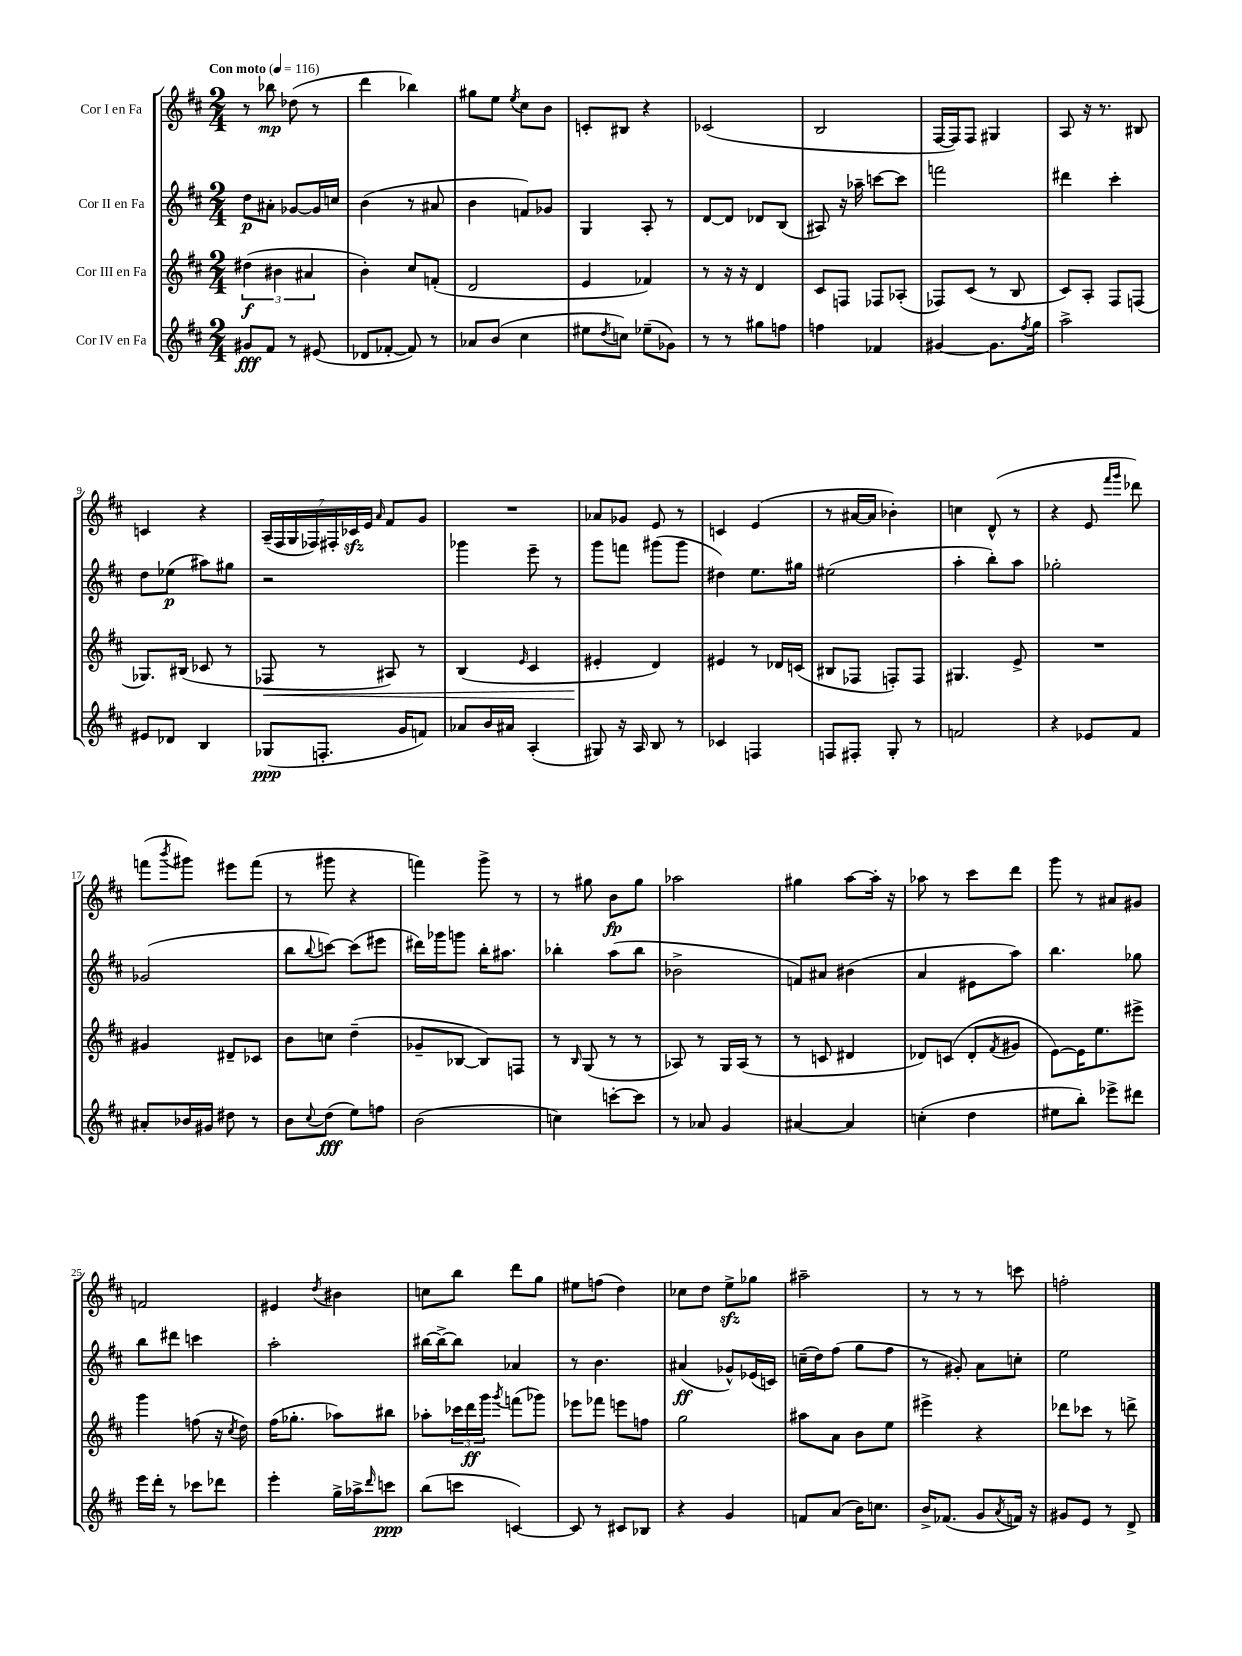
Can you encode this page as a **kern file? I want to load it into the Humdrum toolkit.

**kern	**dynam	**kern	**dynam	**kern	**dynam	**kern	**dynam
*part4	*part4	*part3	*part3	*part2	*part2	*part1	*part1
*staff4	*staff4	*staff3	*staff3	*staff2	*staff2	*staff1	*staff1
*I"Cor IV en Fa	*	*I"Cor III en Fa	*	*I"Cor II en Fa	*	*I"Cor I en Fa	*
*clefG2	*	*clefG2	*	*clefG2	*	*clefG2	*
*k[f#c#]	*	*k[f#c#]	*	*k[f#c#]	*	*k[f#c#]	*
*M2/4	*	*M2/4	*	*M2/4	*	*M2/4	*
*MM116	*	*MM116	*	*MM116	*	*MM116	*
=1	=1	=1	=1	=1	=1	=1	=1
!	!	!	!	!	!	!LO:TX:a:B:t=Con moto	!
8g#X/L	fff	(6dd#X\	f	8dd\L	p	8r	.
8f#/J	.	.	.	8a#X'\J	.	8bb-X\	mp
.	.	6b#X\	.	.	.	.	.
8r	.	.	.	[8g-X/L	.	(8dd-X\	.
.	.	6a#X/	.	.	.	.	.
(8e#X/	.	.	.	16g-/L]	.	8r	.
.	.	.	.	16ccn/JJ	.	.	.
=2	=2	=2	=2	=2	=2	=2	=2
8d-X/L	.	4b'\)	.	(4b\	.	4ddd\	.
[8f-X'/J	.	.	.	.	.	.	.
8f-/])	.	8cc#/L	.	8r	.	4bb-X\)	.
8r	.	(8fn'/J	.	8a#X/	.	.	.
=3	=3	=3	=3	=3	=3	=3	=3
8a-X/L	.	2d/	.	4b\	.	8gg#X\L	.
(8b/J	.	.	.	.	.	8ee\J	.
.	.	.	.	.	.	8qee/	.
4cc#\	.	.	.	8fn/L)	.	8cc#\L	.
.	.	.	.	8g-X/J	.	8b\J	.
=4	=4	=4	=4	=4	=4	=4	=4
8ee#X\L	.	4e/	.	4G/	.	8cn'/L	.
8qdd/	.	.	.	.	.	.	.
8ccn\J)	.	.	.	.	.	8B#X/J	.
(8ee-X~\L	.	4f-X/)	.	8A'/	.	4r	.
8g-X\J)	.	.	.	8r	.	.	.
=5	=5	=5	=5	=5	=5	=5	=5
8r	.	8r	.	[8d/L	.	(2c-X/	.
8r	.	16r	.	8d/J]	.	.	.
.	.	16r	.	.	.	.	.
8gg#X\L	.	4d/	.	8d-X/L	.	.	.
8ffn\J	.	.	.	(8B/J	.	.	.
=6	=6	=6	=6	=6	=6	=6	=6
4ffn\	.	8c#/L	.	8A#X/)	.	2B/	.
.	.	8Fn/J	.	16r	.	.	.
.	.	.	.	16aa-X~\	.	.	.
4f-X/	.	8F-X/L	.	[8cccn\L	.	.	.
.	.	(8A-X'/J	.	8ccc\J]	.	.	.
=7	=7	=7	=7	=7	=7	=7	=7
[4g#X/	.	8F-X/L)	.	2fffn\	.	[16F#/LL	.
.	.	.	.	.	.	16F#/J])	.
.	.	(8c#/J	.	.	.	8F#/J	.
8.g#\L]	.	8r	.	.	.	4G#X/	.
.	.	8B/	.	.	.	.	.
8qff#/	.	.	.	.	.	.	.
16gg\Jk	.	.	.	.	.	.	.
=8	=8	=8	=8	=8	=8	=8	=8
2aa^\	.	8c#/L)	.	4ddd#X\	.	8A/	.
.	.	8A'/J	.	.	.	16r	.
.	.	.	.	.	.	8.r	.
.	.	8F#/L	.	4ccc#'\	.	.	.
.	.	(8Fn/J	.	.	.	8B#X/	.
!!LO:LB:g=z
=9	=9	=9	=9	=9	=9	=9	=9
8e#X/L	.	8.G-X/L)	.	8dd\L	.	4cn/	.
8d-X/J	.	.	.	(8ee-X\J	p	.	.
.	.	(16B#X/Jk	.	.	.	.	.
4B/	.	8c-X/	.	8aa#X\L)	.	4r	.
.	.	8r	.	8gg#X\J	.	.	.
=10	=10	=10	=10	=10	=10	=10	=10
!	!	!	!LO:HP:b	!	!	!	!
(8G-X/L	ppp	8F-X/	<	2r	.	(28A~/LL	.
.	.	.	.	.	.	28F#/	.
.	.	.	.	.	.	28G/	.
.	.	.	.	.	.	28F-X/)	.
8.Fn'/J	.	8r	.	.	.	.	.
.	.	.	.	.	.	28F#X'/	.
.	.	.	.	.	.	28c-Xzz/	.
.	.	.	.	.	.	28e/JJ	.
.	.	.	.	.	.	16qqa/	.
.	.	8A#X/)	.	.	.	8f#/L	.
16g/KL	.	.	.	.	.	.	.
8fn/J)	.	8r	.	.	.	8g/J	.
=11	=11	=11	=11	=11	=11	=11	=11
8a-X/L	.	(4B/	.	4ggg-X\	.	2r	.
16b/L	.	.	.	.	.	.	.
16a#X/JJ	.	.	.	.	.	.	.
.	.	16qqe/	.	.	.	.	.
(4A'/	.	4c#/	.	8eee~\	.	.	.
.	.	.	.	8r	.	.	.
=12	=12	=12	=12	=12	=12	=12	=12
8G#X/)	.	4e#X'/	.	8ggg\L	.	8a-X/L	.
16r	.	.	.	8fffn\J	.	8g-X/J	.
16A/	.	.	.	.	.	.	.
8B/	.	4d/)	[	(8ggg#X\L	.	8e/	.
8r	.	.	.	8ggg#\J	.	8r	.
=13	=13	=13	=13	=13	=13	=13	=13
4c-X/	.	4e#X/	.	4dd#X\)	.	4cn/	.
4Fn/	.	8r	.	8.ee\L	.	(4e/	.
.	.	16d-X/LL	.	.	.	.	.
.	.	(16cn/JJ	.	16gg#X\Jk	.	.	.
=14	=14	=14	=14	=14	=14	=14	=14
8Fn/L	.	8B#X/L	.	(2ee#X\	.	8r	.
8F#X'/J	.	8F-X/J	.	.	.	[16a#X/LL	.
.	.	.	.	.	.	16a#/JJ]	.
8G'/	.	8Fn'/L)	.	.	.	4b-X'\)	.
8r	.	8F/J	.	.	.	.	.
=15	=15	=15	=15	=15	=15	=15	=15
2fn/	.	4.G#X/	.	4aa'\	.	4ccn\	.
.	.	.	.	8bb'\L)	.	(8d^^/	.
.	.	8e^/	.	8aa\J	.	8r	.
=16	=16	=16	=16	=16	=16	=16	=16
4r	.	2r	.	2gg-X'\	.	4r	.
8e-X/L	.	.	.	.	.	8e/	.
.	.	.	.	.	.	16qqfff#/LL	.
.	.	.	.	.	.	16qqggg/JJ	.
8f#/J	.	.	.	.	.	8ddd-X\)	.
!!LO:LB:g=z
=17	=17	=17	=17	=17	=17	=17	=17
8a#X'/L	.	4g#X/	.	(2g-X/	.	(8fffn\L	.
.	.	.	.	.	.	8qbbb/	.
16b-X/L	.	.	.	.	.	8ggg#X\J)	.
16g#X/JJ	.	.	.	.	.	.	.
8dd#X\	.	8d#X~/L	.	.	.	8eee#X\L	.
8r	.	8c-X/J	.	.	.	(8fff\J	.
=18	=18	=18	=18	=18	=18	=18	=18
8b\L	.	8b\L	.	8bb\L	.	8r	.
8qqcc#/	.	.	.	8qqbb/	.	.	.
(8dd\J	fff	8ccn\J	.	[8cccn\J)	.	8ggg#X\	.
8ee\L)	.	(4dd~\	.	(8ccc\L]	.	4r	.
8ffn\J	.	.	.	8eee#X\J	.	.	.
=19	=19	=19	=19	=19	=19	=19	=19
(2b\	.	8g-X~/L	.	16ddd#X\LL)	.	4fffn\)	.
.	.	.	.	16ggg-X\J	.	.	.
.	.	[8B-X/J	.	8gggn\J	.	.	.
.	.	8B-/L])	.	16bb'\KL	.	8ggg^\	.
.	.	.	.	8.aa#X\J	.	.	.
.	.	8Fn/J	.	.	.	8r	.
=20	=20	=20	=20	=20	=20	=20	=20
4ccn\)	.	8r	.	4bb-X'\	.	8r	.
.	.	16qqB/	.	.	.	.	.
.	.	(8G/	.	.	.	8gg#X\	.
[8cccn'\L	.	8r	.	(8aa\L	.	8b\L	fp
8ccc\J]	.	8r	.	8bb-\J	.	8gg#\J	.
=21	=21	=21	=21	=21	=21	=21	=21
8r	.	8A-X/)	.	2b-X^\	.	2aa-X\	.
8a-X/	.	8r	.	.	.	.	.
4g/	.	16G/LL	.	.	.	.	.
.	.	(16A-/JJ	.	.	.	.	.
.	.	8r	.	.	.	.	.
=22	=22	=22	=22	=22	=22	=22	=22
[4a#X/	.	8r	.	8fn/L)	.	4gg#X\	.
.	.	8cn/	.	8a#X/J	.	.	.
4a#/]	.	4d#X/	.	(4b#X\	.	[8aa\L	.
.	.	.	.	.	.	16aa'\Jk]	.
.	.	.	.	.	.	16r	.
=23	=23	=23	=23	=23	=23	=23	=23
(4ccn'\	.	8d-X/L)	.	4a/	.	8aa-X\	.
.	.	(8cn/J	.	.	.	8r	.
4dd\	.	8d-'/L	.	8e#X\L	.	8ccc#\L	.
.	.	8qf#/	.	.	.	.	.
.	.	8g#X/J	.	8aa\J)	.	8ddd\J	.
=24	=24	=24	=24	=24	=24	=24	=24
8ee#X\L	.	[8e\L)	.	4.bb\	.	8ggg\	.
8bb'\J)	.	16e\K]	.	.	.	8r	.
.	.	8.ee\	.	.	.	.	.
8eee-X^\L	.	.	.	.	.	8a#X/L	.
8ddd#X\J	.	8eee#X^\J	.	8gg-X\	.	8g#X/J	.
!!LO:LB:g=z
=25	=25	=25	=25	=25	=25	=25	=25
16eee\LL	.	4ggg\	.	8bb\L	.	2fn/	.
16ddd'\JJ	.	.	.	.	.	.	.
8r	.	.	.	8ddd#X\J	.	.	.
8ccc-X\L	.	(8ffn\	.	4cccn\	.	.	.
8ddd-X\J	.	16r	.	.	.	.	.
.	.	8qcc#/	.	.	.	.	.
.	.	16dd\)	.	.	.	.	.
=26	=26	=26	=26	=26	=26	=26	=26
4eee'\	.	(16ff#\KL	.	2aa'\	.	4e#X/	.
.	.	8.gg-X'\J	.	.	.	.	.
.	.	.	.	.	.	8qdd/	.
16gg^\LL	.	8aa-X\L)	.	.	.	4b#X\	.
16aa-X^\J	.	.	.	.	.	.	.
16qqddd/	.	.	.	.	.	.	.
8cccn\J	ppp	8bb#X\J	.	.	.	.	.
=27	=27	=27	=27	=27	=27	=27	=27
(8bb\L	.	8aa-X'\L	.	[16bb#X\LL	.	8ccn\L	.
.	.	.	.	16bb#^\J_	.	.	.
8cccn\J	.	24ccc-X\L	.	8bb#\J]	.	8bb\J	.
.	.	24ddd\	ff	.	.	.	.
.	.	24ggg\JJ	.	.	.	.	.
.	.	8qggg/	.	.	.	.	.
[4cn/)	.	(8fffn\L	.	4a-X/	.	8ddd\L	.
.	.	8ggg-X\J)	.	.	.	8gg\J	.
=28	=28	=28	=28	=28	=28	=28	=28
8c/]	.	8eee-X\L	.	8r	.	8ee#X\L	.
8r	.	8fff-X\J	.	4.b\	.	(8ffn\J	.
8c#X/L	.	8eeen\L	.	.	.	4dd\)	.
8B-X/J	.	8ffn\J	.	.	.	.	.
=29	=29	=29	=29	=29	=29	=29	=29
4r	.	2gg\	.	(4a#X/	ff	8cc-X\L	.
.	.	.	.	.	.	8dd\J	.
4g/	.	.	.	8g-X^^/L)	.	8eezz^\L	.
.	.	.	.	(16e-X/L	.	8gg-X\J	.
.	.	.	.	16cn/JJ)	.	.	.
=30	=30	=30	=30	=30	=30	=30	=30
8fn/L	.	8aa#X\L	.	(16ccn~\LL	.	2aa#X~\	.
.	.	.	.	16dd\J)	.	.	.
(8a/J	.	8a\J	.	(8ff#\J	.	.	.
16b\KL)	.	8b\L	.	8gg\L	.	.	.
8.ccn\J	.	.	.	.	.	.	.
.	.	8ee\J	.	8ff#\J	.	.	.
=31	=31	=31	=31	=31	=31	=31	=31
16b^/KL	.	4eee#X^\	.	8r	.	8r	.
(8.f-X/J	.	.	.	.	.	.	.
.	.	.	.	8g#X'/)	.	8r	.
8g/L	.	4r	.	8a\L	.	8r	.
8qa/	.	.	.	.	.	.	.
16fn/Jk)	.	.	.	8ccn'\J	.	8cccn\	.
16r	.	.	.	.	.	.	.
=32	=32	=32	=32	=32	=32	=32	=32
8g#X/L	.	8ddd-X\L	.	2ee\	.	2ffn'\	.
8e/J	.	8ccc-X\J	.	.	.	.	.
8r	.	8r	.	.	.	.	.
8d^/	.	8dddn^\	.	.	.	.	.
==	==	==	==	==	==	==	==
*-	*-	*-	*-	*-	*-	*-	*-
